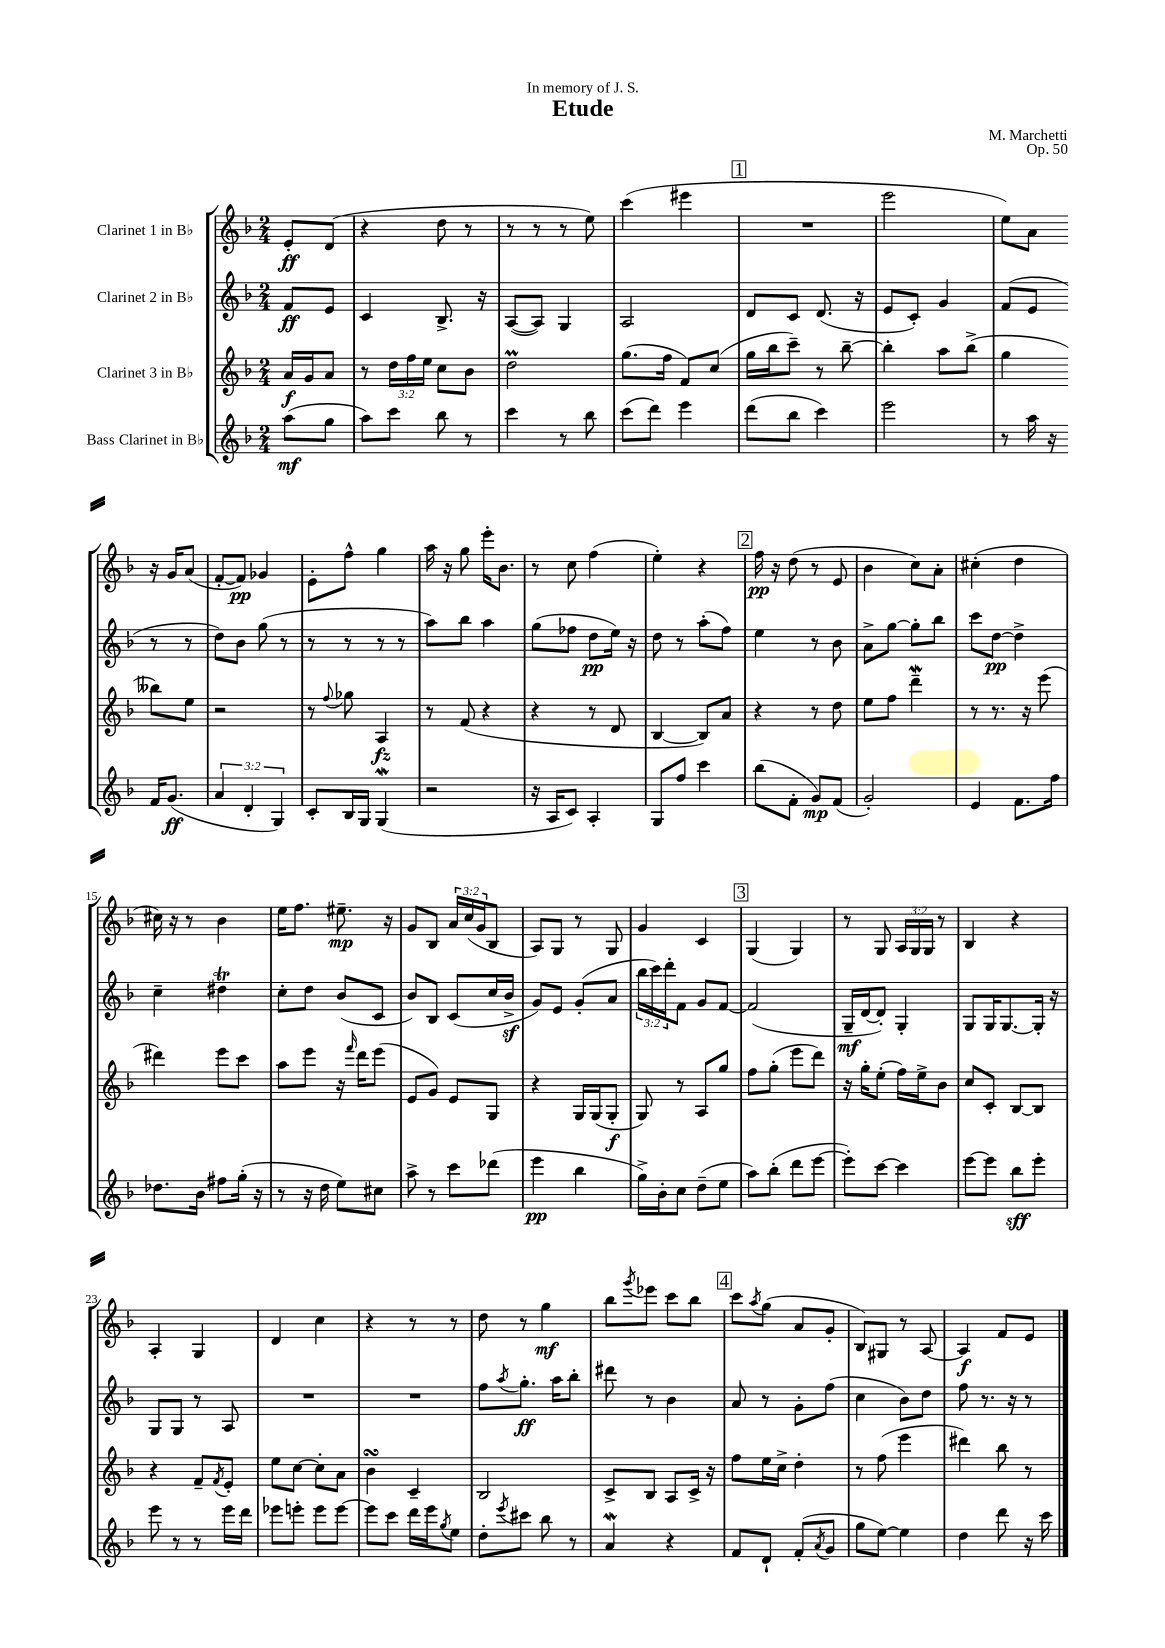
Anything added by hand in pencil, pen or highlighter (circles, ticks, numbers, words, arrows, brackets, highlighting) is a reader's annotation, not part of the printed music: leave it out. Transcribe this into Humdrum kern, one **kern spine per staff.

**kern	**dynam	**kern	**dynam	**kern	**dynam	**kern	**dynam
*part4	*part4	*part3	*part3	*part2	*part2	*part1	*part1
*staff4	*staff4	*staff3	*staff3	*staff2	*staff2	*staff1	*staff1
*I"Bass Clarinet in B♭	*	*I"Clarinet 3 in B♭	*	*I"Clarinet 2 in B♭	*	*I"Clarinet 1 in B♭	*
*clefG2	*	*clefG2	*	*clefG2	*	*clefG2	*
*k[b-]	*	*k[b-]	*	*k[b-]	*	*k[b-]	*
*M2/4	*	*M2/4	*	*M2/4	*	*M2/4	*
=	=	=	=	=	=	=	=
(8aa\L	mf	16a/LL	f	8f/L	ff	8e'/L	ff
.	.	16g/J	.	.	.	.	.
8gg\J	.	8a/J	.	8e/J	.	(8d/J	.
=1	=1	=1	=1	=1	=1	=1	=1
8aa\L)	.	8r	.	4c/	.	4r	.
8ccc\J	.	24dd\LL	.	.	.	.	.
.	.	24ff\	.	.	.	.	.
.	.	24ee\JJ	.	.	.	.	.
8bb-\	.	8cc\L	.	8.B-^/	.	8dd\	.
8r	.	8b-\J	.	.	.	8r	.
.	.	.	.	16r	.	.	.
=2	=2	=2	=2	=2	=2	=2	=2
4ccc\	.	2ddM\	.	([8A/L	.	8r	.
.	.	.	.	8A/J])	.	8r	.
8r	.	.	.	4G/	.	8r	.
8bb-\	.	.	.	.	.	8ee\)	.
=3	=3	=3	=3	=3	=3	=3	=3
(8ccc\L	.	(8.gg\L	.	2A/	.	(4ccc\	.
8ddd\J)	.	.	.	.	.	.	.
.	.	16ff\Jk	.	.	.	.	.
4eee\	.	8f/L)	.	.	.	4eee#X\	.
.	.	(8cc/J	.	.	.	.	.
!!LO:REH:place=s1:t=1
=4	=4	=4	=4	=4	=4	=4	=4
(8ddd\L	.	16gg\LL	.	8d/L	.	2r	.
.	.	16bb-\J	.	.	.	.	.
8bb-\J	.	8ccc~\J)	.	8c/J	.	.	.
4ccc\)	.	8r	.	(8.d/	.	.	.
.	.	[8bb-~\	.	.	.	.	.
.	.	.	.	16r	.	.	.
=5	=5	=5	=5	=5	=5	=5	=5
2eee\	.	4bb-'\]	.	8e/L	.	2eee\	.
.	.	.	.	8c'/J)	.	.	.
.	.	8aa\L	.	4g/	.	.	.
.	.	(8bb-^\J	.	.	.	.	.
=6	=6	=6	=6	=6	=6	=6	=6
8r	.	4gg\	.	(8f/L	.	8ee\L)	.
16aa\	.	.	.	8e/J	.	8a\J	.
16r	.	.	.	.	.	.	.
16f/KL	.	8bb--X\L)	.	8r	.	16r	.
(8.g/J	ff	.	.	.	.	16g/KL	.
.	.	8ee\J	.	8r	.	(8a/J	.
!!LO:LB:g=z
=7	=7	=7	=7	=7	=7	=7	=7
6a/	.	2r	.	8dd\L)	.	[8f'/L	.
.	.	.	.	8b-\J	.	8f/J])	pp
6d'/	.	.	.	.	.	.	.
.	.	.	.	(8gg\	.	4g-X/	.
6G/)	.	.	.	.	.	.	.
.	.	.	.	8r	.	.	.
=8	=8	=8	=8	=8	=8	=8	=8
8c'/L	.	8r	.	8r	.	8e'\L	.
.	.	8qqff/	.	.	.	.	.
16B-/L	.	8gg-X\	.	8r	.	8ff^^\J	.
16G/JJ	.	.	.	.	.	.	.
(4GW/	.	4A/	fz	8r	.	4gg\	.
.	.	.	.	8r	.	.	.
=9	=9	=9	=9	=9	=9	=9	=9
2r	.	8r	.	8aa\L)	.	16aa\	.
.	.	.	.	.	.	16r	.
.	.	(8f/	.	8bb-\J	.	8gg\	.
.	.	4r	.	4aa\	.	16eee'\KL	.
.	.	.	.	.	.	8.b-\J	.
=10	=10	=10	=10	=10	=10	=10	=10
16r	.	4r	.	(8gg\L	.	8r	.
16A/KL	.	.	.	.	.	.	.
8c/J)	.	.	.	8ff-X\J	.	8cc\	.
4A'/	.	8r	.	8dd\L	pp	(4ff\	.
.	.	8d/	.	16ee\Jk)	.	.	.
.	.	.	.	16r	.	.	.
=11	=11	=11	=11	=11	=11	=11	=11
8G/L	.	[4B-/	.	8dd\	.	4ee'\)	.
8ff/J	.	.	.	8r	.	.	.
4ccc\	.	8B-/L])	.	(8aa'\L	.	4r	.
.	.	8a/J	.	8ff\J)	.	.	.
!!LO:REH:place=s1:t=2
=12	=12	=12	=12	=12	=12	=12	=12
(8bb-\L	.	4r	.	4ee\	.	16ff\	pp
.	.	.	.	.	.	16r	.
8f'\J	.	.	.	.	.	(8dd\	.
8g/L)	mp	8r	.	8r	.	8r	.
(8f/J	.	8dd\	.	8b-\	.	8e/	.
=13	=13	=13	=13	=13	=13	=13	=13
2g'/)	.	8ee\L	.	8a^\L	.	4b-\	.
.	.	8ff\J	.	[8gg\J	.	.	.
.	.	4dddW~\	.	8gg'\L]	.	8cc\L)	.
.	.	.	.	8bb-\J	.	8a'\J	.
=14	=14	=14	=14	=14	=14	=14	=14
4e/	.	8r	.	8ccc\L	.	(4cc#X'\	.
.	.	8.r	.	[8dd\J	pp	.	.
8.f\L	.	.	.	4dd^\]	.	4dd\	.
.	.	16r	.	.	.	.	.
.	.	(8eee\	.	.	.	.	.
16ff\Jk	.	.	.	.	.	.	.
!!LO:LB:g=z
=15	=15	=15	=15	=15	=15	=15	=15
8.dd-X\L	.	4ddd#X\)	.	4cc~\	.	16cc#X\)	.
.	.	.	.	.	.	16r	.
.	.	.	.	.	.	8r	.
16b-\Jk	.	.	.	.	.	.	.
8ff#X\L	.	8eee\L	.	4dd#Xt\	.	4b-\	.
(16gg'\Jk	.	8ccc\J	.	.	.	.	.
16r	.	.	.	.	.	.	.
=16	=16	=16	=16	=16	=16	=16	=16
8r	.	8aa\L	.	8cc'\L	.	16ee\KL	.
.	.	.	.	.	.	8.ff\J	.
16r	.	8eee\J	.	8dd\J	.	.	.
16dd\	.	.	.	.	.	.	.
8ee\L)	.	16r	.	(8b-/L	.	8.ee#X~\	mp
.	.	16qqfff/	.	.	.	.	.
.	.	16ddd\KL	.	.	.	.	.
8cc#X\J	.	(8eee\J	.	8c/J	.	.	.
.	.	.	.	.	.	16r	.
=17	=17	=17	=17	=17	=17	=17	=17
8aa^\	.	8e/L	.	8b-/L)	.	8g/L	.
8r	.	8g/J)	.	8B-/J	.	8B-/J	.
8ccc\L	.	8e/L	.	(8c/L	.	24a/LL	.
.	.	.	.	.	.	(24cc/	.
.	.	.	.	.	.	24g/J	.
(8ddd-X\J	.	8G/J	.	16cc/L	.	8B-/J	.
.	.	.	.	16b-z^/JJ	.	.	.
=18	=18	=18	=18	=18	=18	=18	=18
4eee\	pp	4r	.	8g/L)	.	8A/L)	.
.	.	.	.	8e/J	.	8G/J	.
4bb-\	.	16G/LL	.	(8g'/L	.	8r	.
.	.	(16G/J	.	.	.	.	.
.	.	8G'/J	f	8a/J	.	8G/	.
=19	=19	=19	=19	=19	=19	=19	=19
16gg^\LL)	.	8G/)	.	24bb-\LL	.	4g/	.
.	.	.	.	24ccc\)	.	.	.
16b-'\J	.	.	.	.	.	.	.
.	.	.	.	24ddd'\J	.	.	.
8cc\J	.	8r	.	8f\J	.	.	.
(8dd~\L	.	8A/L	.	8g/L	.	4c/	.
8ee\J	.	8gg/J	.	[8f/J	.	.	.
!!LO:REH:place=s1:t=3
=20	=20	=20	=20	=20	=20	=20	=20
8aa\L)	.	8ff\L	.	(2f/]	.	(4G/	.
(8bb-'\J	.	(8gg'\J	.	.	.	.	.
8ddd\L	.	8eee\L	.	.	.	4G/)	.
[8eee\J	.	8ddd\J)	.	.	.	.	.
=21	=21	=21	=21	=21	=21	=21	=21
8eee'\L])	.	16r	.	16G~/LL	mf	8r	.
.	.	16gg'\KL	.	[16d/J	.	.	.
[8ccc\J	.	(8ee'\J	.	8d'/J])	.	8G/	.
4ccc\]	.	16ff\LL)	.	4G'/	.	24A/LL	.
.	.	.	.	.	.	24G/	.
.	.	16ee^\J	.	.	.	.	.
.	.	.	.	.	.	24G/JJ	.
.	.	8b-\J	.	.	.	8r	.
=22	=22	=22	=22	=22	=22	=22	=22
[8eee\L	.	8cc/L	.	8G/L	.	4B-/	.
8eee\J]	.	8c'/J	.	16G/K	.	.	.
.	.	.	.	[8.G/	.	.	.
8bb-\L	sff	[8B-/L	.	.	.	4r	.
8eee'\J	.	8B-/J]	.	16G'/Jk]	.	.	.
.	.	.	.	16r	.	.	.
!!LO:LB:g=z
=23	=23	=23	=23	=23	=23	=23	=23
8eee\	.	4r	.	8G/L	.	4A'/	.
8r	.	.	.	8G/J	.	.	.
8r	.	8f~/L	.	8r	.	4G/	.
.	.	8qf/	.	.	.	.	.
16eee\LL	.	8e'/J	.	8A/	.	.	.
16ddd\JJ	.	.	.	.	.	.	.
=24	=24	=24	=24	=24	=24	=24	=24
8eee-X\L	.	8ee\L	.	2r	.	4d/	.
8eeen'\J	.	[8cc\J	.	.	.	.	.
8eee\L	.	8cc'\L]	.	.	.	4cc\	.
[8eee\J	.	8a\J	.	.	.	.	.
=25	=25	=25	=25	=25	=25	=25	=25
8eee\L]	.	4b-sSSs\	.	2r	.	4r	.
8ccc\J	.	.	.	.	.	.	.
16ddd\LL	.	4c~/	.	.	.	8r	.
16eee\J	.	.	.	.	.	.	.
8qgg/	.	.	.	.	.	.	.
8ee\J	.	.	.	.	.	8r	.
=26	=26	=26	=26	=26	=26	=26	=26
8dd'\L	.	2B-/	.	8ff\L	.	8dd\	.
8qeee/	.	.	.	8qaa/	.	.	.
8ccc#X\J	.	.	.	8.gg'\J	ff	8r	.
8bb-\	.	.	.	.	.	4gg\	mf
.	.	.	.	16aa\KL	.	.	.
8r	.	.	.	8bb-'\J	.	.	.
=27	=27	=27	=27	=27	=27	=27	=27
4aW/	.	8c^/L	.	8ddd#X\	.	8bb-\L	.
.	.	.	.	.	.	8qggg/	.
.	.	8B-/J	.	8r	.	8eee-X\J	.
4r	.	8A/L	.	4b-\	.	8ccc\L	.
.	.	16c^/Jk	.	.	.	8bb-\J	.
.	.	16r	.	.	.	.	.
!!LO:REH:place=s1:t=4
=28	=28	=28	=28	=28	=28	=28	=28
8f/L	.	8ff\L	.	8a/	.	8ccc\L	.
.	.	.	.	.	.	8qaa/	.
8d`/J	.	16ee\L	.	8r	.	(8gg\J	.
.	.	16cc^\JJ	.	.	.	.	.
(8f'/L	.	4dd'\	.	8g'\L	.	8a/L	.
8qa/	.	.	.	.	.	.	.
8g/J	.	.	.	(8ff\J	.	8g'/J	.
=29	=29	=29	=29	=29	=29	=29	=29
8gg\L	.	8r	.	4cc\	.	8B-/L)	.
[8ee\J)	.	(8ff\	.	.	.	8G#X/J	.
4ee\]	.	4eee\	.	8b-\L)	.	8r	.
.	.	.	.	8dd\J	.	[8A/	.
=30	=30	=30	=30	=30	=30	=30	=30
4dd\	.	4ddd#X\)	.	8ff\	.	4A/]	f
.	.	.	.	8.r	.	.	.
8ddd\	.	8bb-\	.	.	.	8f/L	.
.	.	.	.	16r	.	.	.
16r	.	8r	.	8r	.	8e/J	.
16ccc\	.	.	.	.	.	.	.
==	==	==	==	==	==	==	==
*-	*-	*-	*-	*-	*-	*-	*-
